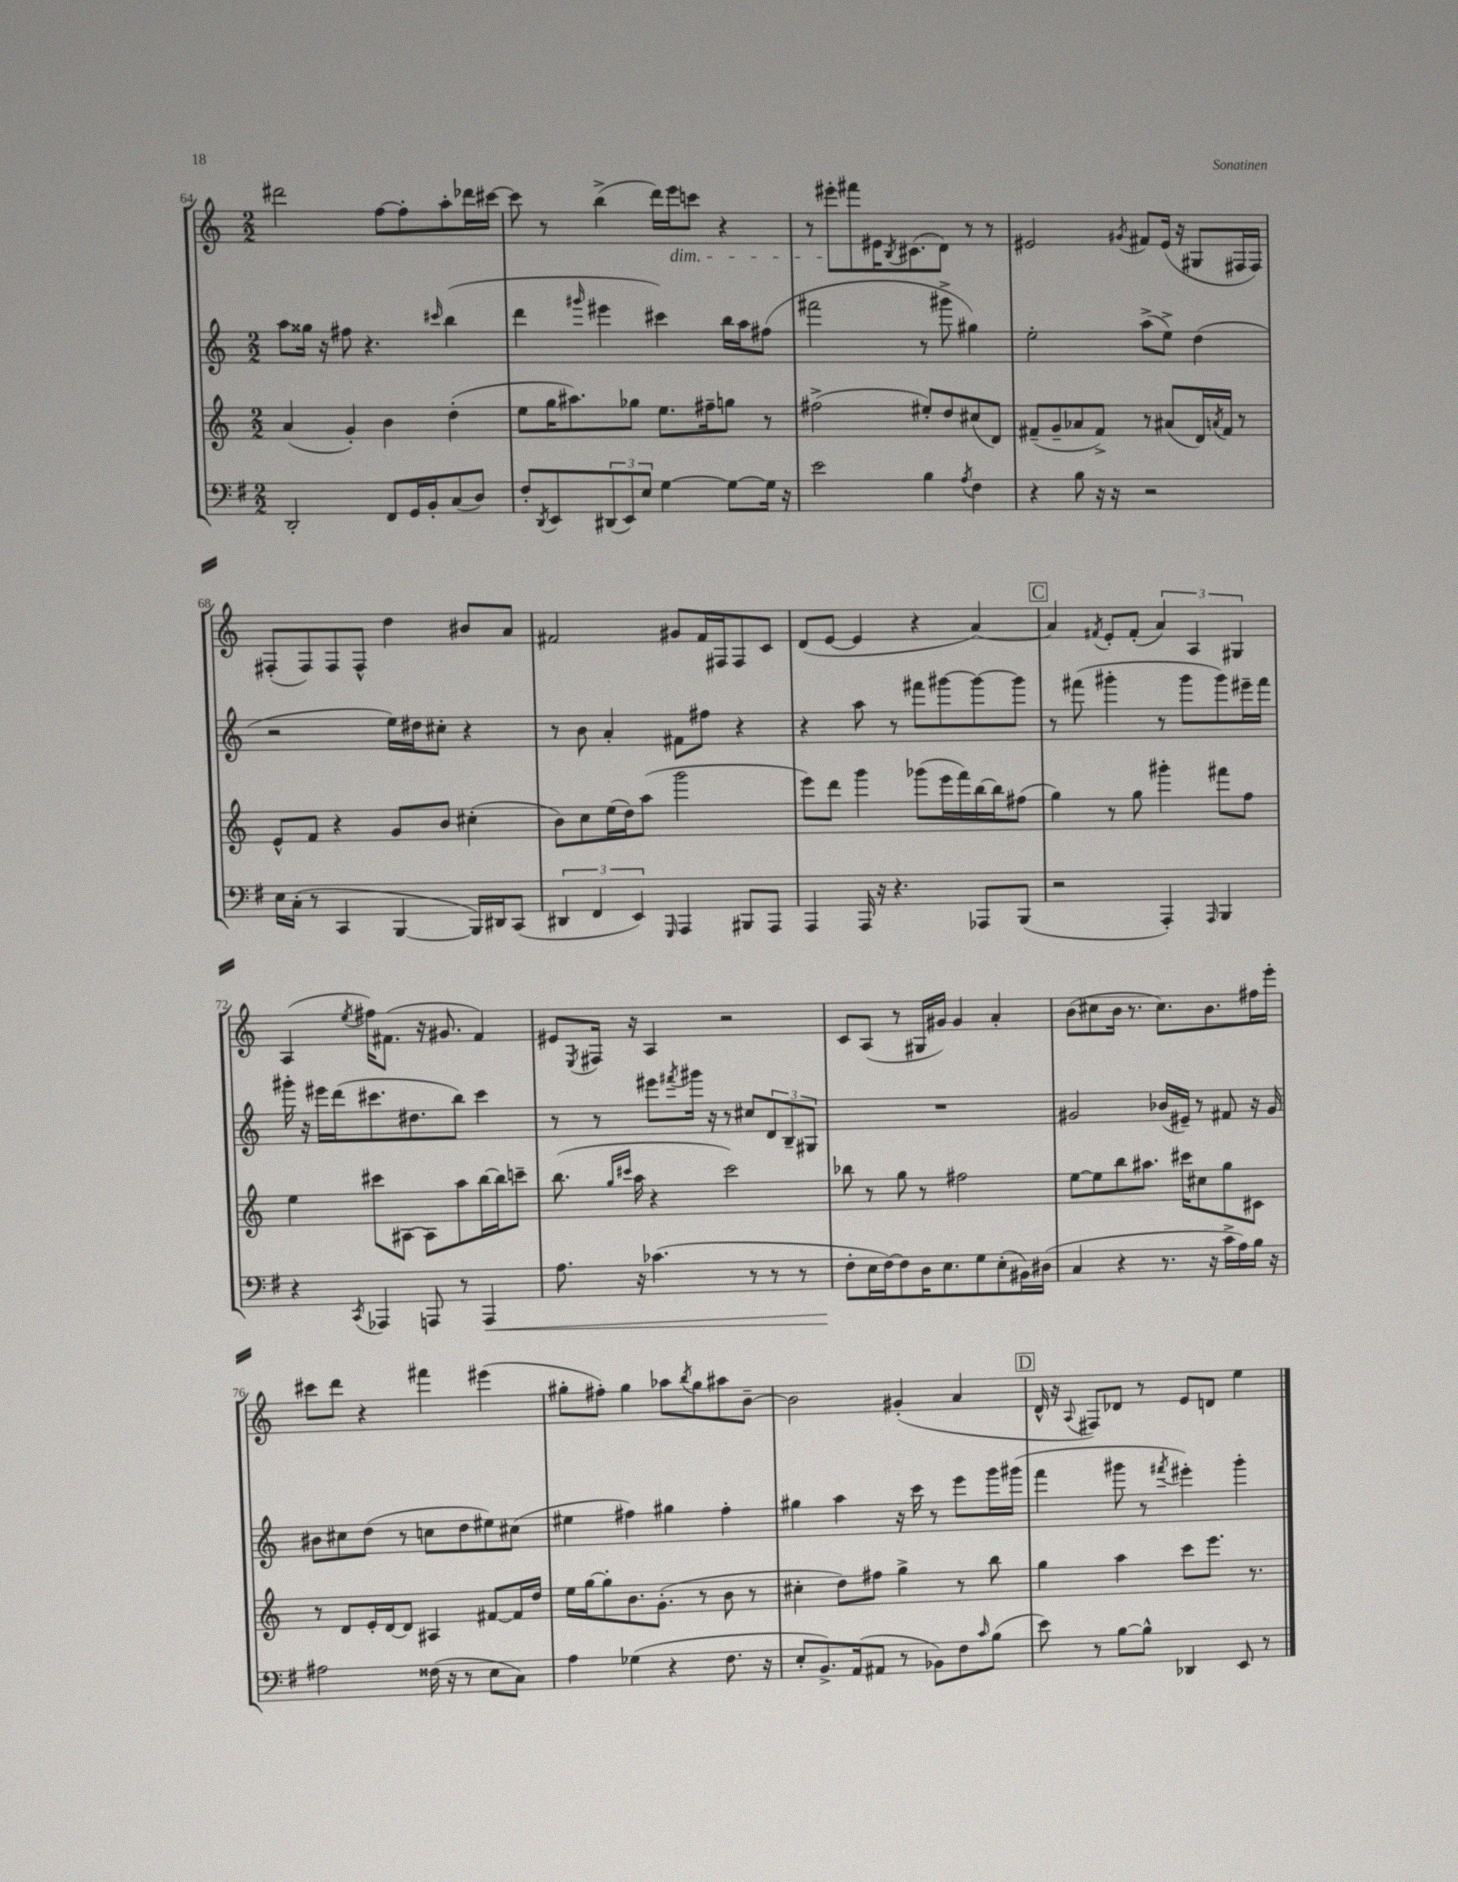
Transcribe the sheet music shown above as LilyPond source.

<<
\new StaffGroup <<
\new Staff = "s0" {
    \clef treble \key c \major \numericTimeSignature \time 2/2
    dis'''2 f''8~ f''8-. a''8-. des'''16 cis'''16~ |
    cis'''8 r8 b''4->( d'''16) e'''16\dim c'''8 r4 |
    r8 eis'''8-.\! fis'''8 eis'16 \acciaccatura { b8 } cis'8.( d'8) r8 r8 |
    eis'2 \acciaccatura { gis'8 } fis'8 eis'16( r16 gis8 fis16 fis16) |
    fis8-.( fis8) fis8 fis8-^ d''4 bis'8 a'8 |
    fis'2 gis'8 fis'16 fis16 fis8 c'8 |
    d'8( e'8~ e'4 r4 a'4~) |
    \mark \markup { \box "C" } a'4 \acciaccatura { fis'8 } e'8-. fis'8-.( \tuplet 3/2 { a'4) a4 gis4 } |
    a4( \acciaccatura { e''8 } fis''16) fis'8.( r16 gis'8. fis'4) |
    eis'8 \acciaccatura { e8 } fis16 r16 a4 r2 |
    c'8 a8( r8 gis16 gis'16) gis'4 a'4-. |
    b'8( cis''8 b'16 r8. cis''8.) b'8. fis''16 e'''16-. |
    cis'''8 d'''8 r4 fis'''4 eis'''4( |
    gis''8-. fis''8-.) gis''4 aes''8 \acciaccatura { b''8 } gis''8 ais''8 b'8~-- |
    b'2 gis'4-.( a'4 |
    \mark \markup { \box "D" } d'16-^ r16 \appoggiatura { a8 } fis8) des'8 r8 e'8 d'8 e''4 \bar "|." |
}
\new Staff = "s1" {
    \clef treble \key c \major \numericTimeSignature \time 2/2
    a''8 gisis''16 r16 fis''8 r4. \grace { cis'''16 } b''4( |
    d'''4 \grace { gis'''16 } eis'''4 cis'''4) b''16 a''16 fis''8( |
    fis'''2 r8 gis'''8-> gis''4) |
    e''2-. a''8->( e''8->) d''4( |
    r2 e''16) dis''16 cis''8-. r4 |
    r8 b'8 a'4-. fis'8 fis''8 r4 |
    r4 a''8 r8 fis'''8 gis'''8~ gis'''8~ gis'''8 |
    \mark \markup { \box "C" } r8 fis'''8( gis'''4-. r8 gis'''8 gis'''8) eis'''16-- fis'''16 |
    gis'''16-. r16 eis'''16 d'''16( cis'''8. dis''8. b''8) cis'''4 |
    r8 r8 eis'''8 \acciaccatura { fis'''8 } gis'''16 r16 r8 cis''8 \tuplet 3/2 { d'8 b8-- gis8 } |
    R1 |
    gis'2 bes'16( eis'16--) r8 fis'8 r16 gis'16 |
    bis'8 cis''8 d''8( r8 c''8 d''8 eis''8) cis''8( |
    eis''4 fis''4) gis''4 fis''4-. |
    gis''4 a''4 r16 c'''16 r8 e'''8 g'''16 gis'''16( |
    \mark \markup { \box "D" } f'''4 gis'''8 r8 \acciaccatura { fis'''8 } eis'''4-.) gis'''4-. \bar "|." |
}
\new Staff = "s2" {
    \clef treble \key c \major \numericTimeSignature \time 2/2
    a'4( g'4-.) b'4 d''4-.( |
    e''8 g''16 ais''8.) ges''8 e''8. fis''16-- g''8 r8 |
    fis''2->( eis''8-.) d''8 cis''8( d'8) |
    fis'8--( g'8-- aes'8 fis'8->) r8 ais'8( d'16) \acciaccatura { a'8 } fis'16 r8 |
    e'8-^ f'8 r4 g'8 b'8 cis''4-.( |
    b'8) c''8 e''16( d''16) a''8( g'''2 |
    e'''8) d'''8 g'''4 ges'''8( e'''16 f'''16) b''16~ b''16 fis''8( |
    \mark \markup { \box "C" } g''4) r8 g''8 gis'''4-. fis'''8 f''8 |
    e''4 cis'''8 ais8~ ais8 a''8 b''16~ b''16 c'''8-- |
    b''8.( \grace { g''16 cis'''16 } a''16 r4 cis'''2) |
    bes''8 r8 g''8 r8 fis''2 |
    e''8~ e''8 b''8 ais''8. cis'''16 cis''8 g''8 cis'8 |
    r8 d'8 e'16-. d'16~ d'8 ais4 fis'8~ fis'16 d''16 |
    e''16 g''16~ g''8-. b'8. g'8.-.( r8 b'8 r8 |
    cis''4-. d''8) fis''8 g''4-> r8 b''8 |
    \mark \markup { \box "D" } g''4 a''4 c'''8 e'''8. r8. \bar "|." |
}
\new Staff = "s3" {
    \clef bass \key g \major \numericTimeSignature \time 2/2
    d,2-. fis,8 g,16 b,16-. c8( d8) |
    fis8-. \acciaccatura { d,8 } e,8 \tuplet 3/2 { dis,8( e,8) e8 } g4~ g8~ g16 r16 |
    e'2 b4 \acciaccatura { a8 } fis4 |
    r4 b8 r16 r16 r2 |
    e16 c16-.( r8 c,4 b,,4~ b,,16) dis,16 c,8( |
    \tuplet 3/2 { dis,4 fis,4 e,4) } \grace { g,,16 } a,,4 bis,,8 a,,8 |
    a,,4 a,,16 r16 r4. aes,,8 b,,8( |
    \mark \markup { \box "C" } r2 a,,4-.) \grace { a,,16 } b,,4 |
    r4 \acciaccatura { c,8 } aes,,4 a,,8 r8 a,,4\< |
    a8. r16 ces'4.( r8 r8 r8 |
    fis8-.\! e16 fis16~) fis8 d16 e8. g8 e8-.( bis,16) dis16( |
    c4 r4 r8. r16 c'16-> a16) b16 r16 |
    ais2 fisis16( r16 r8 e8 c8) |
    a4 ges4( r4 fis8. r16 |
    e8-. b,8.->) a,16( ais,8 r8 bes,8) fis8 \grace { c'16 } b8( |
    \mark \markup { \box "D" } e'8) r8 b8~ b8-^ des,4 e,8 r8 \bar "|." |
}
>>
>>
\layout { \context { \Score currentBarNumber = #64 } }
